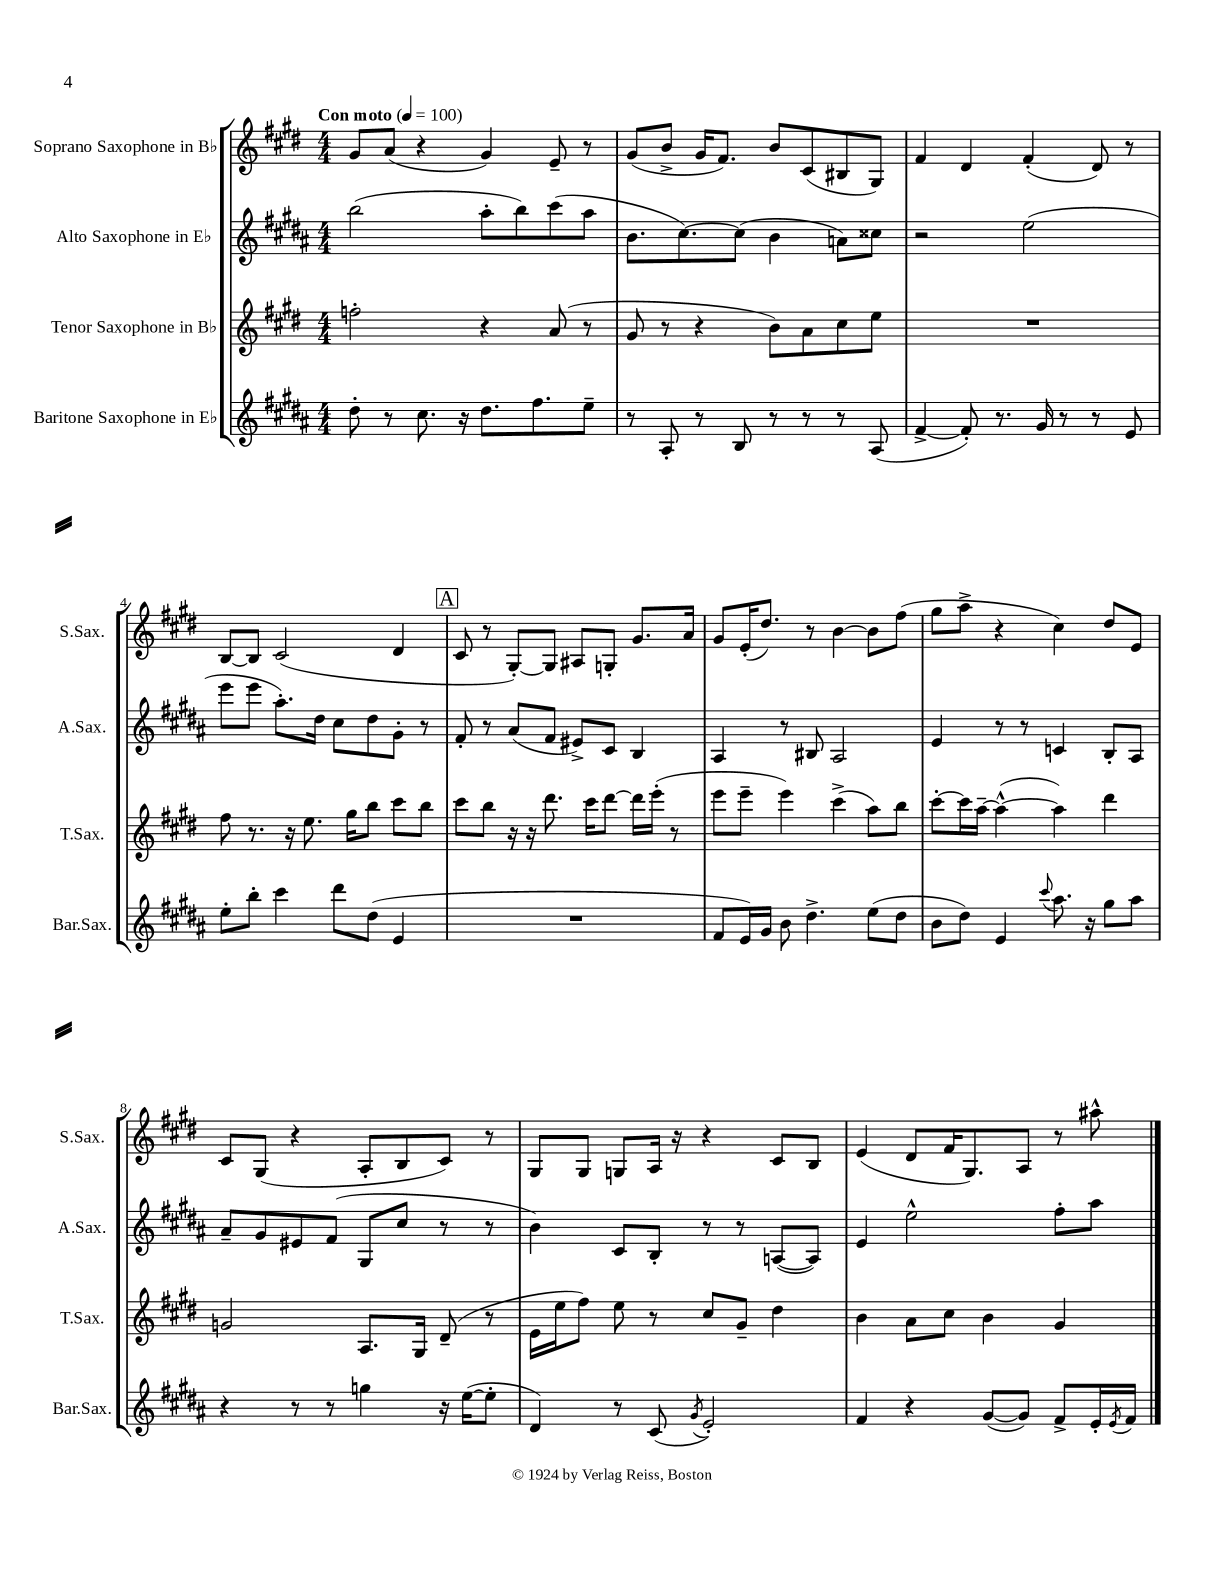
<<
\new StaffGroup <<
\new Staff = "s0" \with { instrumentName = "Soprano Saxophone in Bb" shortInstrumentName = "S.Sax." } {
    \clef treble \key e \major \numericTimeSignature \time 4/4 \tempo "Con moto" 4 = 100
    gis'8 a'8( r4 gis'4) e'8-- r8 |
    gis'8( b'8-> gis'16 fis'8.) b'8 cis'8( bis8 gis8) |
    fis'4 dis'4 fis'4-.( dis'8) r8 |
    b8~ b8 cis'2( dis'4 |
    \mark \markup { \box "A" } cis'8 r8 gis8~-.) gis8 ais8 g8-. gis'8. a'16 |
    gis'8 e'16-.( dis''8.) r8 b'4~ b'8 fis''8( |
    gis''8 a''8-> r4 cis''4) dis''8 e'8 |
    cis'8 gis8( r4 a8-. b8 cis'8) r8 |
    gis8 gis8 g8 a16 r16 r4 cis'8 b8 |
    e'4( dis'8 fis'16 gis8.) a8 r8 ais''8-^ \bar "|." |
}
\new Staff = "s1" \with { instrumentName = "Alto Saxophone in Eb" shortInstrumentName = "A.Sax." } {
    \clef treble \key b \major \numericTimeSignature \time 4/4
    b''2( ais''8-. b''8) cis'''8( ais''8 |
    b'8. cis''8.~) cis''8( b'4 a'8) cisis''8 |
    r2 e''2( |
    e'''8 e'''8 ais''8.-.) dis''16 cis''8 dis''8 gis'8-. r8 |
    \mark \markup { \box "A" } fis'8-. r8 ais'8( fis'8 eis'8->) cis'8 b4 |
    ais4 r8 bis8 ais2 |
    e'4 r8 r8 c'4 b8-. ais8 |
    ais'8-- gis'8 eis'8 fis'8( gis8 cis''8 r8 r8 |
    b'4) cis'8 b8-. r8 r8 a8~( a8) |
    e'4 e''2-^ fis''8-. ais''8 \bar "|." |
}
\new Staff = "s2" \with { instrumentName = "Tenor Saxophone in Bb" shortInstrumentName = "T.Sax." } {
    \clef treble \key e \major \numericTimeSignature \time 4/4
    f''2-. r4 a'8( r8 |
    gis'8 r8 r4 b'8) a'8 cis''8 e''8 |
    R1 |
    fis''8 r8. r16 e''8. gis''16 b''8 cis'''8 b''8 |
    \mark \markup { \box "A" } cis'''8 b''8 r16 r16 dis'''8. cis'''16 dis'''8~ dis'''16 e'''16-.( r8 |
    e'''8 e'''8-- e'''4) cis'''4->( a''8) b''8 |
    cis'''8~-. cis'''16 a''16~-- a''4~-^( a''4) dis'''4 |
    g'2 a8. gis16 dis'8--( r8 |
    e'16 e''16 fis''8) e''8 r8 cis''8 gis'8-- dis''4 |
    b'4 a'8 cis''8 b'4 gis'4 \bar "|." |
}
\new Staff = "s3" \with { instrumentName = "Baritone Saxophone in Eb" shortInstrumentName = "Bar.Sax." } {
    \clef treble \key b \major \numericTimeSignature \time 4/4
    dis''8-. r8 cis''8. r16 dis''8. fis''8. e''8-- |
    r8 ais8-. r8 b8 r8 r8 r8 ais8( |
    fis'4~-> fis'8-.) r8. gis'16 r8 r8 e'8 |
    e''8-. b''8-. cis'''4 dis'''8 dis''8( e'4 |
    \mark \markup { \box "A" } R1 |
    fis'8 e'16) gis'16 b'8 dis''4.-> e''8( dis''8 |
    b'8 dis''8) e'4 \appoggiatura { cis'''8 } ais''8. r16 gis''8 ais''8 |
    r4 r8 r8 g''4 r16 e''16~( e''8-. |
    dis'4) r8 cis'8( \acciaccatura { gis'8 } e'2-.) |
    fis'4 r4 gis'8~( gis'8) fis'8-> e'16-. \acciaccatura { e'8 } fis'16 \bar "|." |
}
>>
>>
